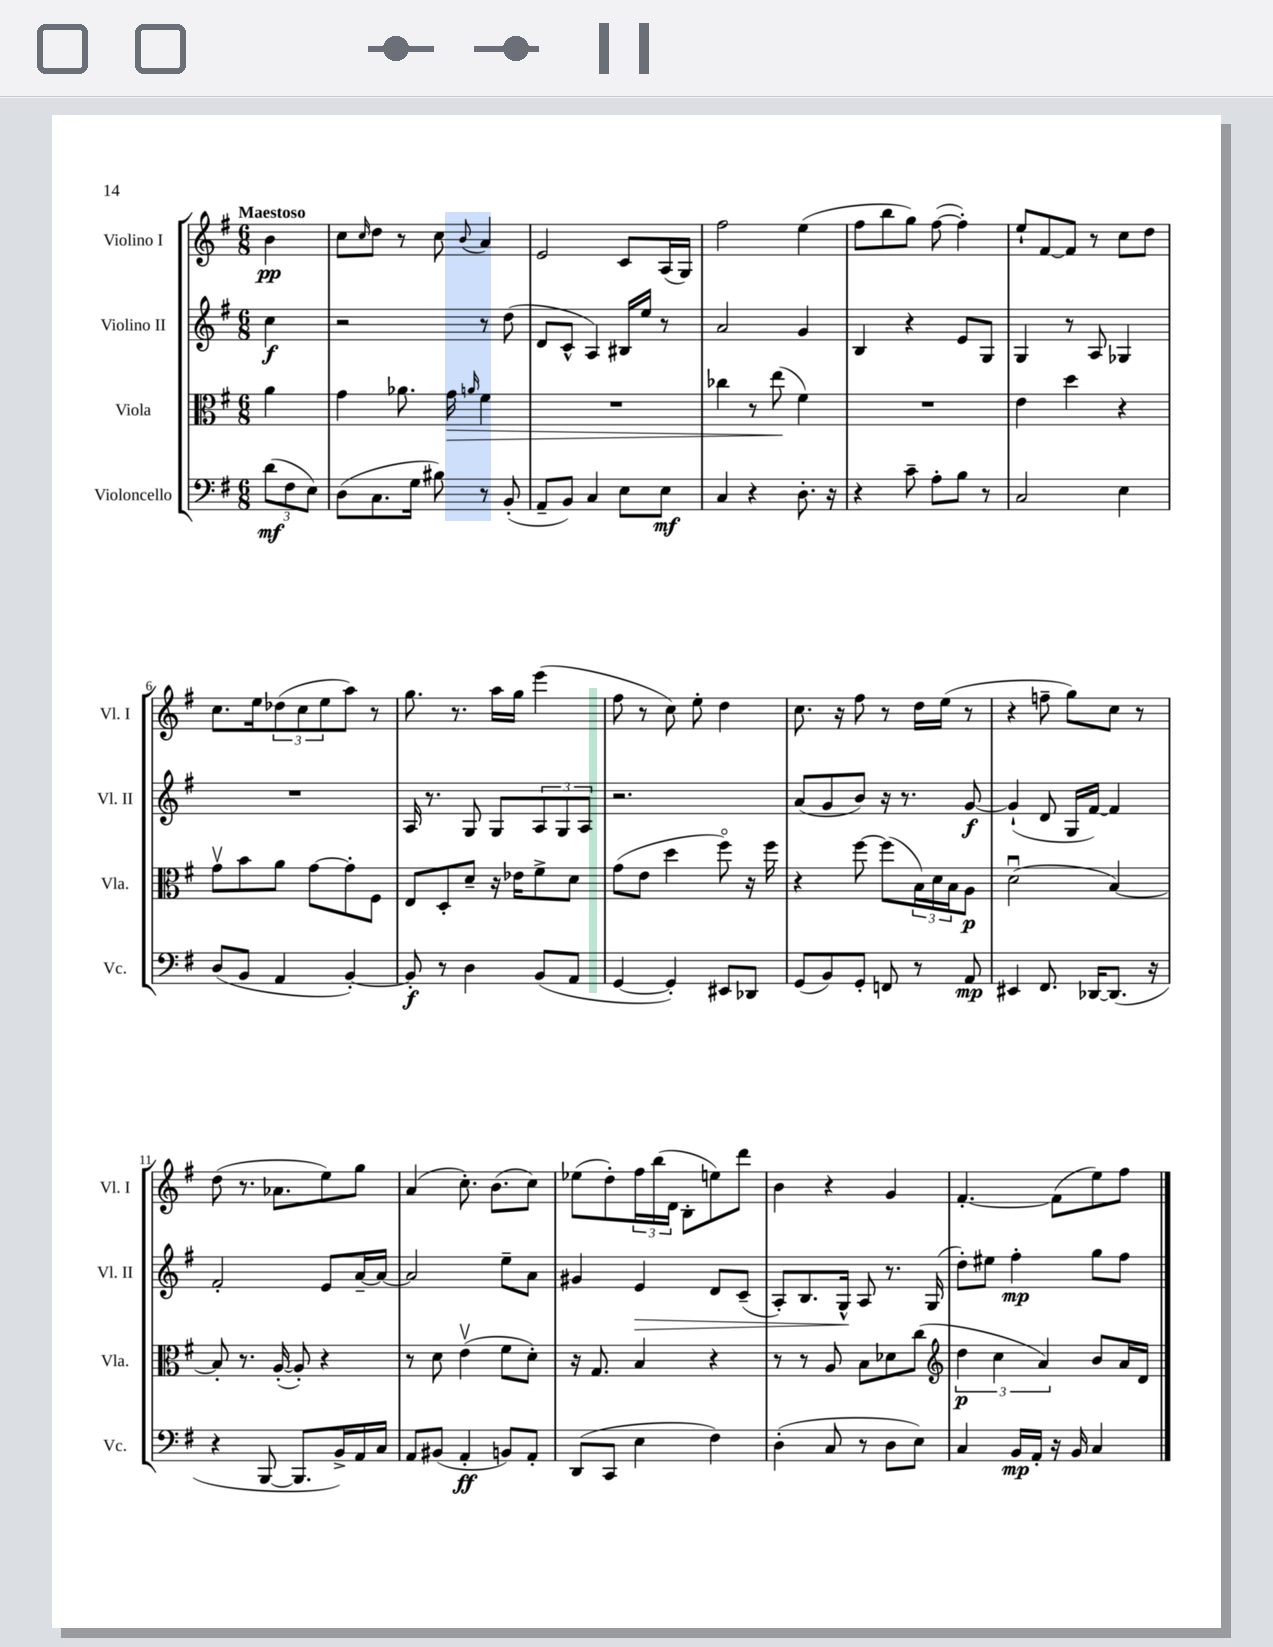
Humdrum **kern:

**kern	**kern	**kern	**kern
*staff4	*staff3	*staff2	*staff1
*clefF4	*clefC3	*clefG2	*clefG2
*k[f#]	*k[f#]	*k[f#]	*k[f#]
*M6/8	*M6/8	*M6/8	*M6/8
(12d	4a	4cc	4b
12F#	.	.	.
12E)	.	.	.
=	=	=	=
(8D	4g	2r	8cc
.	.	.	16qqcc
8.C	.	.	8dd
.	8.a-	.	8r
16G	.	.	.
8B#)	.	.	8cc
.	16g	.	.
.	16qqa	.	8qqb
8r	4f#	8r	4a
(8BB'	.	(8dd	.
=	=	=	=
8AA~	2.r	8d	2e
8BB)	.	8c^^	.
4C	.	4A)	.
8E	.	16B#	8c
.	.	16ee	.
8E	.	8r	(16A
.	.	.	16G)
=	=	=	=
4C	4cc-	2a	2ff#
4r	8r	.	.
.	(8ee	.	.
8.D'	4f#)	4g	(4ee
16r	.	.	.
=	=	=	=
4r	2.r	4B	8ff#
.	.	.	8bb
8c~	.	4r	8gg)
8A'	.	.	([8ff#
8B	.	8e	4ff#'])
8r	.	8G	.
=	=	=	=
2C	4e	4G	8ee`
.	.	.	[8f#
.	4dd	8r	8f#]
.	.	8A	8r
4E	4r	4G-	8cc
.	.	.	8dd
=	=	=	=
(8D	8gv	2.r	8.cc
8BB	8b	.	.
.	.	.	16ee
4AA	8a	.	(12dd-
.	.	.	12cc
.	[8g	.	.
.	.	.	12ee
[4BB')	8g']	.	8aa)
.	8F#	.	8r
=	=	=	=
8BB']	8E	16A	8.gg
.	.	8.r	.
8r	8D'	.	.
.	.	.	8.r
4D	8d~	8G	.
.	16r	8G	16aa
.	16e-	.	16gg
(8BB	8f#^	12A	(4eee
.	.	12G	.
8AA	8d	.	.
.	.	12A	.
=	=	=	=
[4GG	(8g	2.r	8ff#
.	8e	.	8r
4GG'])	4dd	.	8cc)
.	.	.	8ee'
8EE#	8ff#o)	.	4dd
8DD-	16r	.	.
.	16ff#	.	.
=	=	=	=
(8GG	4r	(8a	8.cc
8BB)	.	8g	.
.	.	.	16r
8GG'	[8ff#	8b)	8ff#
8FF	(8ff#]	16r	8r
.	.	8.r	.
8r	24B)	.	16dd
.	24d	.	.
.	.	.	(16ee
.	24B	.	.
8AA	8A	[8g	8r
=	=	=	=
4EE#	(2du	(4g`]	4r
8.FF#	.	8d	8ff~
.	.	16G	8gg)
[16DD-	.	[16f#)	.
(8.DD-]	[4B)	4f#]	8cc
.	.	.	8r
16r	.	.	.
=	=	=	=
4r	8B']	2f#'	(8dd
.	8.r	.	8.r
[8BBB	.	.	.
.	([16A'	.	8.a-
8.BBB]	8A'])	.	.
.	4r	8e	8ee)
16BB^)	.	.	.
16AA	.	[16a~	8gg
16C	.	16a_	.
=	=	=	=
8AA	8r	2a]	(4a
(8BB#	8d	.	.
4AA'	(4ev	.	8.cc')
.	.	.	(8.b
8BB)	8f#	8ee~	.
8AA'	8d')	8a	8cc)
=	=	=	=
(8DD	16r	4g#	(8ee-
.	8.G	.	.
8CC	.	.	8dd')
4E	4B	4e	24ff#
.	.	.	(24bb
.	.	.	24d
.	.	.	8B'
4F#)	4r	8d	8ee)
.	.	(8c~	8ddd
=	=	=	=
(4D'	8r	8A')	4b
.	8r	8.B	.
8C	8A	.	4r
.	.	16G^^	.
8r	8B	8A	.
8D	8d-	8.r	4g
8E)	(8cc	.	.
.	.	(16G	.
=	=	=	=
*	*clefG2	*	*
4C	6dd	8dd')	[4.f#'
.	.	8ee#	.
.	6cc	.	.
16BB	.	4ff#'	.
16AA'	.	.	.
.	6a)	.	.
16r	.	.	(8f#]
16BB	.	.	.
4C	8b	8gg	8ee)
.	16a	8ff#	8ff#
.	16d	.	.
==	==	==	==
*-	*-	*-	*-
